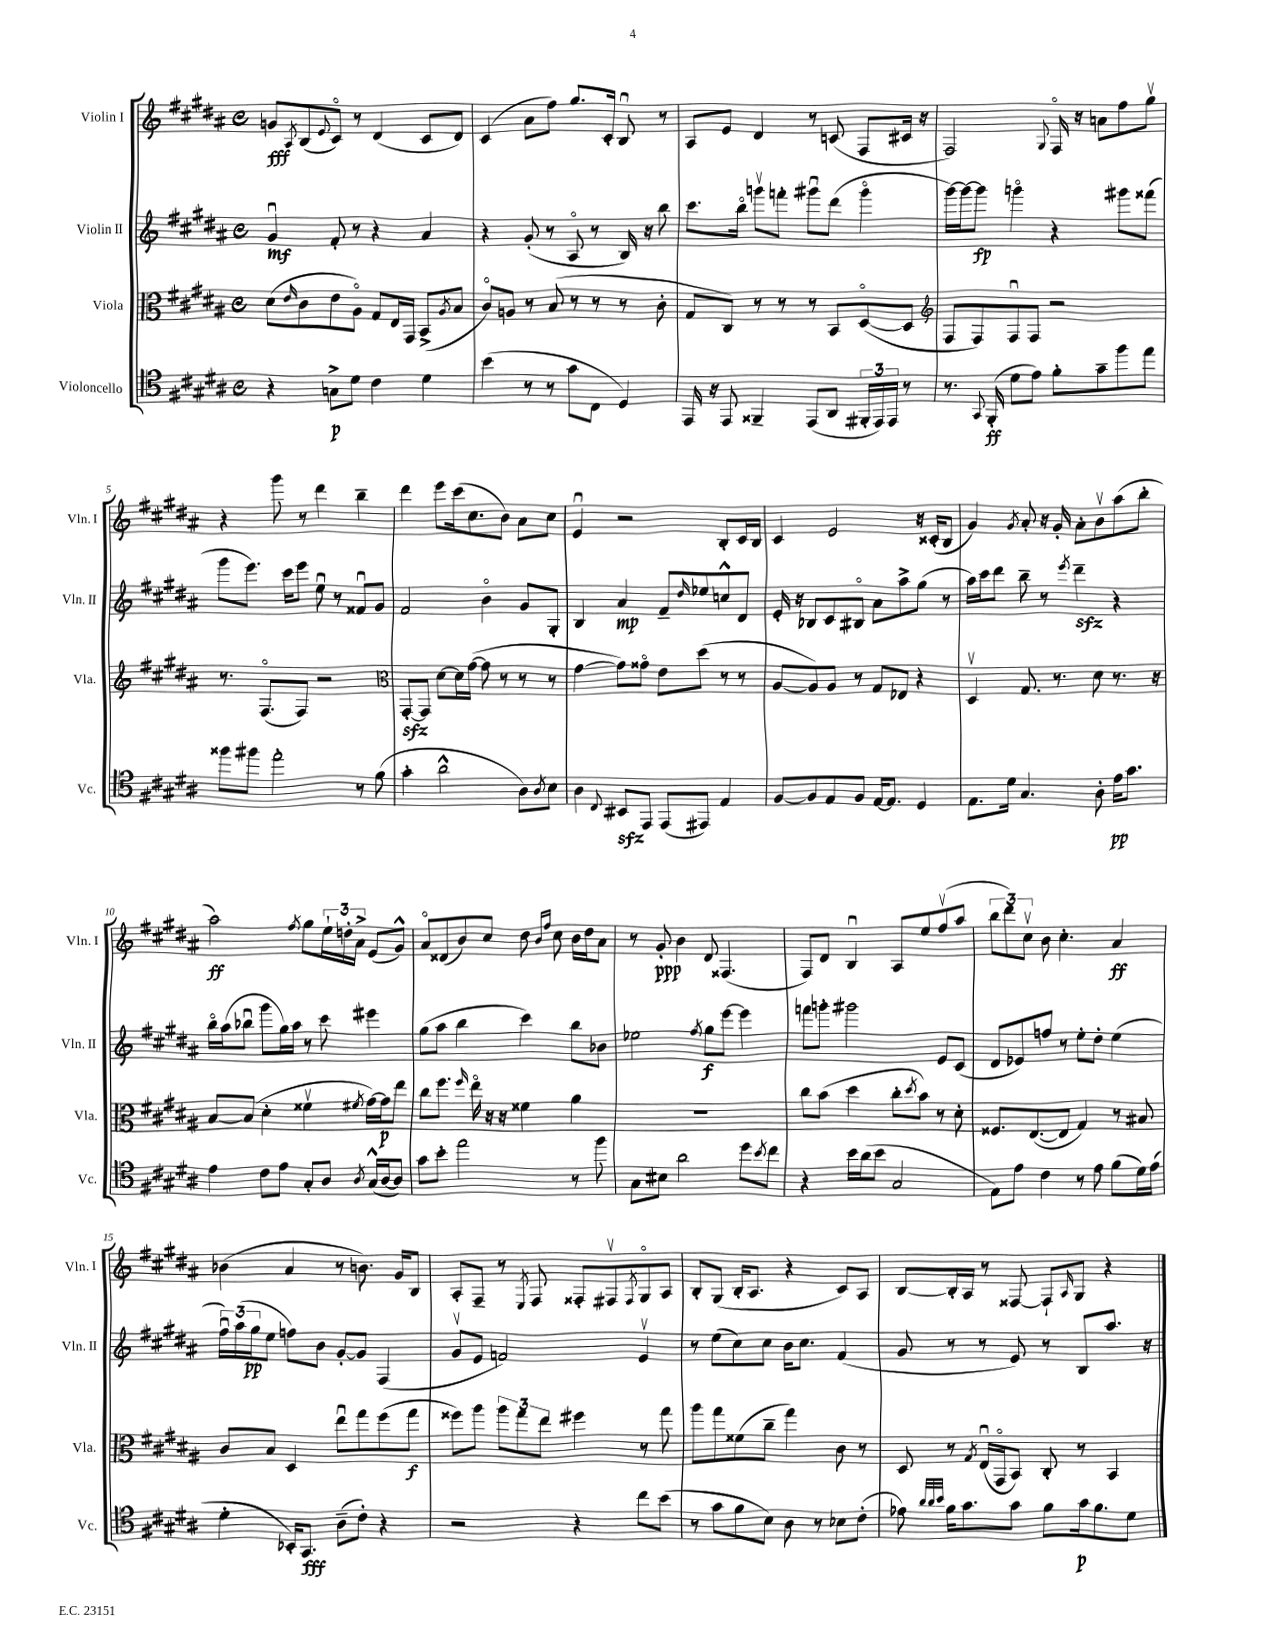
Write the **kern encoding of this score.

**kern	**kern	**kern	**kern
*staff4	*staff3	*staff2	*staff1
*clefC4	*clefC3	*clefG2	*clefG2
*k[f#c#g#d#a#]	*k[f#c#g#d#a#]	*k[f#c#g#d#a#]	*k[f#c#g#d#a#]
*M4/4	*M4/4	*M4/4	*M4/4
*met(c)	*met(c)	*met(c)	*met(c)
4r	(8d#\L	4g#u/	8g/L
.	16qqe/	.	8qA#/
.	8c#\	.	(8B/
.	.	.	8qqe/
8G^\L	8e\	8f#'/	8c#o/J)
8d#\J	8A#o\J)	8r	8r
4c#\	8G#/L	4r	(4d#/
.	16E/L	.	.
.	16GG#/JJ	.	.
4d#\	(8BB^/L	4a#/	8c#/L
.	8qA#/	.	.
.	8B/J	.	8d#/J)
=	=	=	=
(4b\	8c#o/L)	4r	(4c#/
.	8A/J	.	.
8r	8r	(8g#'/	8a#\L
8r	(8B/	8r	8ff#\J)
8g#\L	8r	8A#o/	8.gg#/L
8C#\J	8r	8r	.
.	.	.	16c#'/Jk
4D#/)	8r	16B/)	8Bu/
.	.	16r	.
.	8c#'\	8bb\	8r
=	=	=	=
16EE/	8G#/L	8.ccc#\L	8A#/L
16r	.	.	.
8EE/	8C#/J)	.	8e/J
.	.	16bbo\Jk	.
4FF##~/	8r	8gggv\L	4d#/
.	8r	8fff'\J	.
(8EE/L	8r	8ggg#u\L	8r
8AA#/J	8BB/L	(8ddd#\J	(8c/
24FF#'/LL	([8D#o/	4ggg#o\	8F#/L
24EE/)	.	.	.
24EE/JJ	.	.	.
8r	8D#/]J	.	16c#/Jk
.	.	.	16r
=	=	=	=
*	*clefG2	*	*
8.r	8F#/L	[16ggg#\LL)	2F#/)
.	.	16ggg#\_J	.
.	8F#/)	8ggg#\]J	.
8qqGG#/	.	.	.
(16FF#'/	.	.	.
8d#\L	8F#u/	4gggo\	.
8e\J)	8F#/J	.	.
.	.	.	8qqG#/
8f#'\L	2r	4r	16F#o/
.	.	.	16r
8g#~\	.	.	8a\L
8ff#\	.	8ggg#\L	8ff#\
8ee\J	.	(8fff##\J	8gg#v\J
=	=	=	=
8ff##\L	8.r	8ggg#\L	4r
8ff#\J	.	8.eee\J)	.
.	(8.F#o/L	.	.
2ee'\	.	.	8ggg#\
.	.	16ccc#\LK	.
.	8F#/J)	8eee\J	8r
.	2r	8eeu\	4ddd#\
.	.	8r	.
8r	.	8f##u/L	4bb~\
(8f#\	.	8g#/J	.
=	=	=	=
*	*clefC3	*	*
4g#'\	[8GG#'/L	2f#/	4ddd#\
.	8GG#/]J	.	.
2a#^^\	[8d#\L	.	8eee\L
.	16d#\]L	.	(16ccc#\k
.	([16g#\JJ	.	8.cc#\
.	8g#\]	4bo\	.
.	8r	.	8b\J)
8A#\L)	8r	8g#/L	8a#\L
8qA#/	.	.	.
8B\J	8r	8G#'/J	8cc#\J
=	=	=	=
4A#\	[4g#\	4B/	4eu/
8qqC#/	.	.	.
8BB#/L	8g#\]L)	4a#/	2r
8EE/J	8g##o\J	.	.
(8EE/L	8e\L	8f#~/L	.
.	.	16qqdd#/	.
8EE#/J)	(8dd#\J	8ee-/	.
4E/	8r	8cc^^/	8B'/L
.	8r	8d#/J	16c#/L
.	.	.	16B/JJ
=	=	=	=
[8F#/L	[8A#/L	16e'/	4c#/
.	.	16r	.
8F#/]	8A#/])	8B-/L	.
8E/	8A#/J	8c#/	2e/
8F#/J	8r	8B#o/J	.
[16E/LK	8G#/L	8a#\L	.
8.E/]J	.	.	.
.	8E-/J	8aa#^\	.
4D#/	4r	(8gg#\J	16r
.	.	.	(16c##'/LK
.	.	8r	8B/J
=	=	=	=
8.E\L	4D#v/	16aa#\LL)	4g#/)
.	.	16ccc#\J	.
.	.	8ddd#\J	.
16d#\Jk	.	.	.
.	.	.	8qg#/
4.G#/	8.G#/	8bb~\	8a#'/
.	.	8r	16r
.	8.r	.	16g#'/
.	.	8qeee/	.
.	.	4ddd#~\	8a#'\L
8A#'\	8d#\	.	8bv\
16e\LK	8.r	4r	(8aa#\
8.g#\J	.	.	.
.	.	.	8bb'\J
.	16r	.	.
=	=	=	=
4e\	[8B/L	16bbo\LL	2aa#\)
.	.	(16aa#\J	.
.	(8B/]J	8bb-u\J	.
8c#\L	4d#'\	8ggg#\L	.
8e\J	.	16gg#\L)	.
.	.	16aa#\JJ	.
.	.	.	8qff#/
8G#'/L	4f##v\	8r	8gg#\L
8A#/J	.	8ccc#\	24ee`\L
.	.	.	24dd'\
.	.	.	24a#^\JJ
8qA#/	8qf#/	.	.
(16G#^^/LL	[16g#\LL)	4eee#\	(8e/L
[16A#/J	16g#\]J	.	.
8A#/]J)	8ee\J	.	8g#^^/J)
=	=	=	=
8g#\L	8cc#\L	(8gg#\L	8a#o/L
8b'\J	8.ff#\J	8aa#\J	(8d##/
2ee\	.	4bb\	8b/)
.	16qqff#/	.	.
.	16eeo\	.	.
.	16r	.	8cc#/J
.	16r	.	.
.	4f##\	4ccc#\)	8dd#\
.	.	.	16qqb/LL
.	.	.	16qqff#/JJ
.	.	.	8cc#\
8r	4a#\	8bb\L	16b\LL
.	.	.	16dd#\J
8ff#\	.	8b-\J	8a#\J
=	=	=	=
8G#\L	1r	2ee-\	8r
8B#\J	.	.	8g#'/
2a#\	.	.	4b\
.	.	8qff#/	.
.	.	8gg#\L	8d#/
.	.	[8eee\J	(4.F##/
8dd#\L	.	4eee\]	.
8qb/	.	.	.
8cc#\J	.	.	.
=	=	=	=
4r	8cc#\L	8fff\L	8F#/L)
.	(8b\J	8ggg'\J	8d#/J
16b\LL	4dd#\	2ggg#\	4Bu/
(16a#\J	.	.	.
8b\J	.	.	.
2G#/	8cc#'\L	.	8A#/L
.	8qdd#/	.	.
.	8b\J)	.	8ee/
.	8r	8e/L	(8ff#v/
.	8d#'\	(8c#/J	8aa#/J
=	=	=	=
8E\L)	8.F##/L	8d#/L	12bb\L
.	.	.	12ddd#\)
8e\J	.	8e-/)	.
.	.	.	12cc#v\J
.	([8.E/	.	.
4c#\	.	8ff/J	8b\
.	8E/]J	8r	4.cc#'\
8r	4G#/)	8ee'\L	.
8e\	.	8dd#'\J	.
(8f#\L	8r	(4ee\	4a#/
16d#\L)	8B#/	.	.
(16e\JJ	.	.	.
=	=	=	=
4d#'\	8c#/L	24ff#u\LL)	(4b-\
.	.	(24aa#\	.
.	.	24gg#\J	.
.	8B/J	8ee\J	.
16BB-'/LK)	4D#/	8ff\L)	4a#/
8.GG#/J	.	.	.
.	.	8b\J	.
(8A#~\L	8eeu\L	[8g#'/L	8r
8c#'\J)	8gg#\	8g#/]J	8.b\)
4r	(8ff#\	(4F#/	.
.	.	.	16g#/LK
.	8gg#\J	.	8B/J
=	=	=	=
2r	8ff##\L)	8g#v/L	8A#'/L
.	8aa#\J	8e/J	8F#~/J
.	12aa#\L	2f/)	8r
.	12gg#\	.	.
.	.	.	8qE/
.	.	.	8F#/
.	12ee\J	.	.
4r	4ff#\	.	8F##'/L
.	.	.	8F#v/
.	.	.	8qF#/
8cc#\L	8r	4ev/	8G#o/
(8b\J	8gg#\	.	8A#/J
=	=	=	=
8r	8aa#\L	8r	8B'/L
8g#\L	8gg#\	(8ee\L	(8G#/J
8f#\	(8f##\	8cc#\)	16B'/LK
.	.	.	8.A#/J
8B\J)	8cc#~\J	8cc#\J	.
8A#\	4gg#\)	16b\LK	4r
.	.	8.cc#\J	.
8r	.	.	.
8B-\L	8c#\	(4f#/	8c#/L)
(8c#'\J	8r	.	8A#/J
=	=	=	=
8e-\)	8D#/	8g#/	[8B/L
32qqa#/LLL	.	.	.
32qqa#/	.	.	.
32qqb/JJJ	.	.	.
16f#\LK	8r	8r	16B'/]L
8.g#\	.	.	16A#/JJ
.	8qG#/	.	.
.	(16Eu/LL	8r	8r
.	16GG#o/J	.	.
8g#\J	8BB/J)	8e/)	[8F##/
8f#\L	8C#'/	8r	8F##`/]L
.	.	.	16qqA#/
16g#\k	8r	8B/L	8G#/J
8.f#\	.	.	.
.	4BB/	8.aa#/J	4r
8d#\J	.	.	.
.	.	16r	.
==	==	==	==
*-	*-	*-	*-
